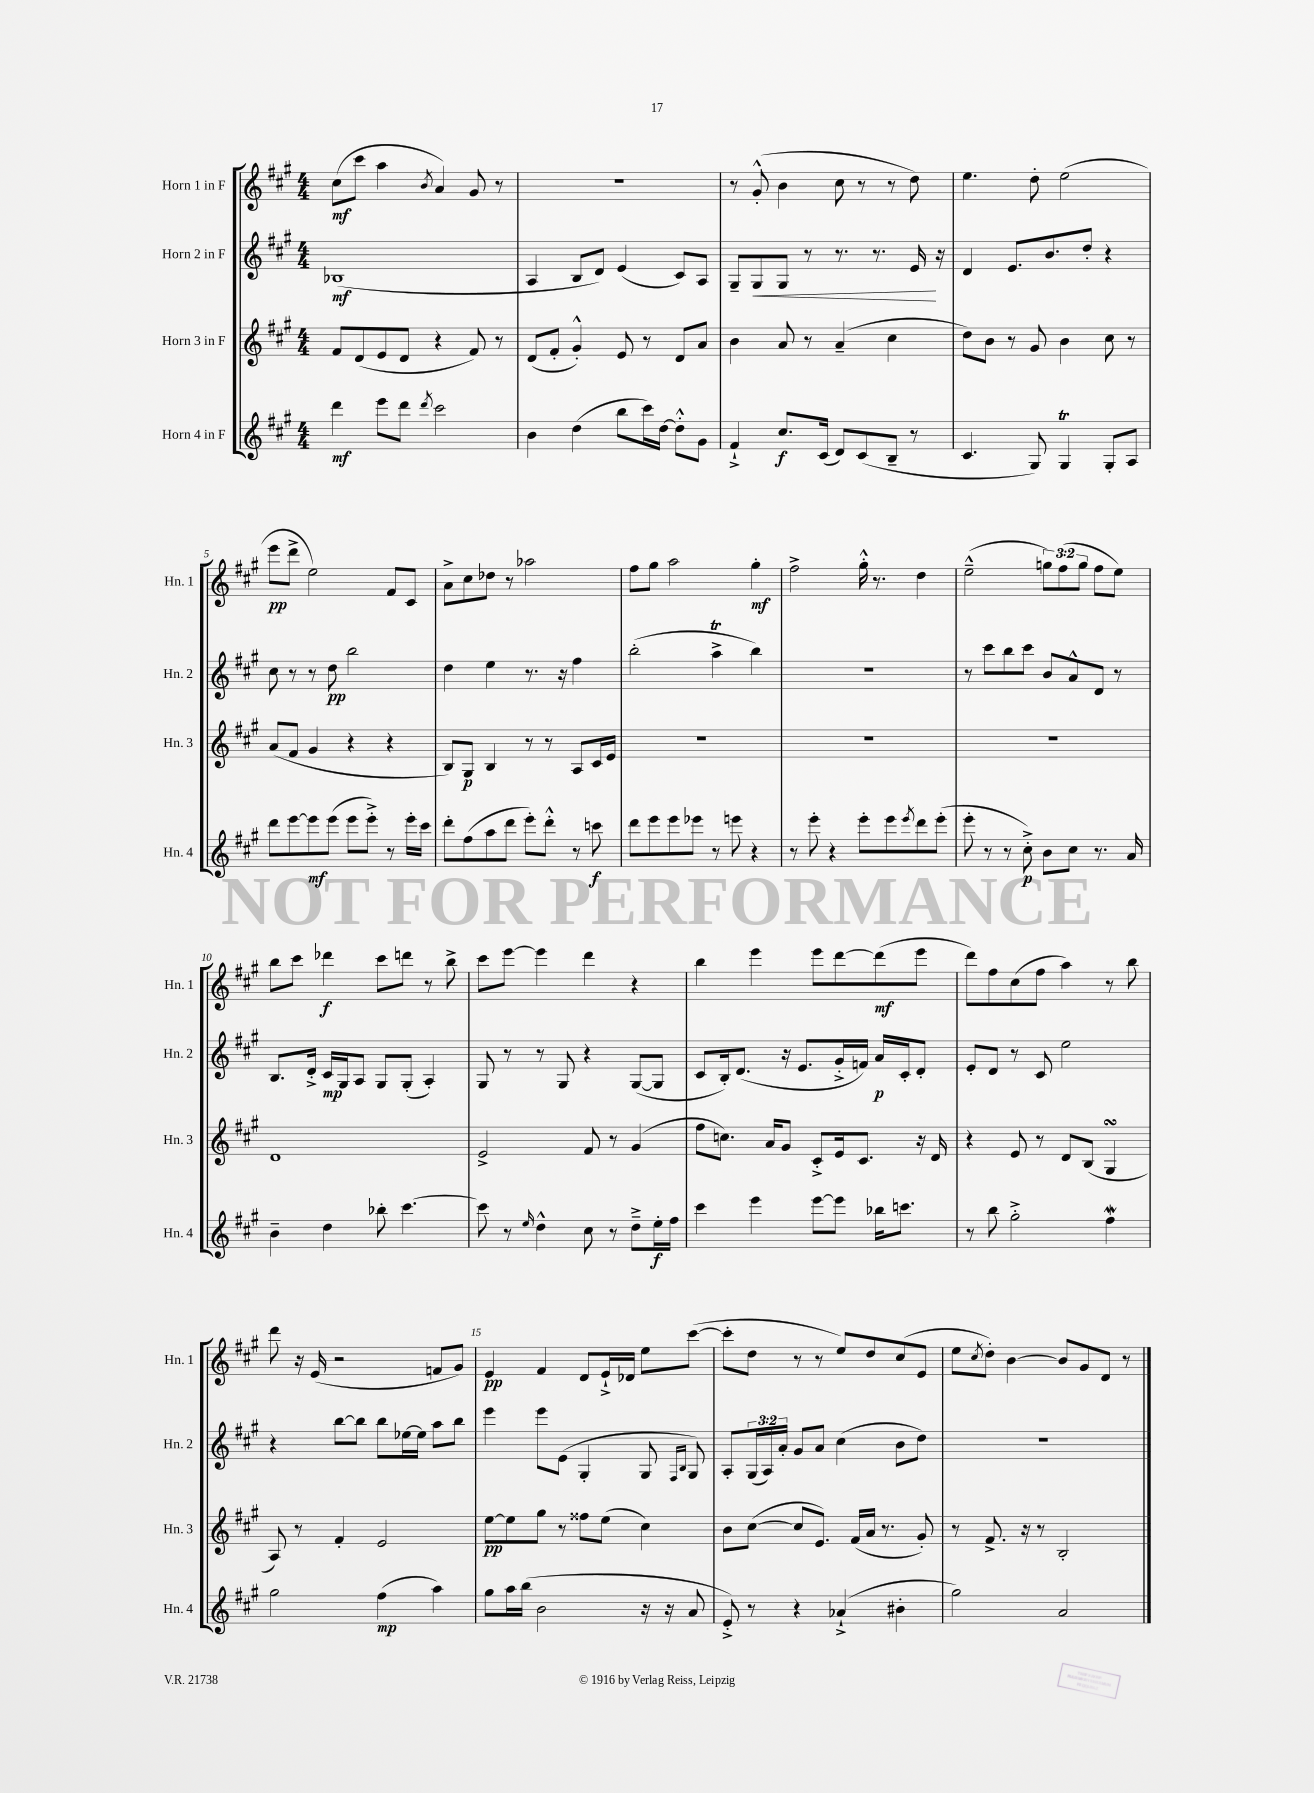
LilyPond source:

<<
\new StaffGroup <<
\new Staff = "s0" \with { instrumentName = "Horn 1 in F" shortInstrumentName = "Hn. 1" } {
    \clef treble \key a \major \numericTimeSignature \time 4/4 \override Staff.TupletNumber.text = #tuplet-number::calc-fraction-text
    cis''8\mf( cis'''8 a''4 \acciaccatura { b'8 } a'4) gis'8 r8 |
    R1 |
    r8 gis'8-.-^( b'4 cis''8 r8 r8 d''8) |
    e''4. d''8-. e''2( |
    e'''8\pp d'''8-> e''2) fis'8 cis'8 |
    a'8-> cis''8 des''8 r8 aes''2 |
    fis''8 gis''8 a''2 gis''4-.\mf |
    fis''2-> gis''16-.-^ r8. d''4 |
    e''2---^( \tuplet 3/2 { g''8) fis''8( g''8 } fis''8 e''8) |
    b''8 cis'''8 des'''4\f cis'''8 d'''8 r8 b''8-> |
    cis'''8 e'''8~ e'''4 d'''4 r4 |
    b''4 e'''4 e'''8 d'''8~ d'''8\mf( e'''8 |
    d'''8) fis''8 cis''8( fis''8 a''4) r8 b''8 |
    d'''8 r16 e'16( r2 f'8 gis'8) |
    e'4\pp fis'4 d'8 e'16-!-> des'16 e''8 cis'''8~( |
    cis'''8-. d''8 r8 r8 e''8) d''8 cis''8( e'8 |
    e''8 \acciaccatura { cis''8 } d''8-.) b'4~ b'8 gis'8 d'8 r8 \bar "|." |
}
\new Staff = "s1" \with { instrumentName = "Horn 2 in F" shortInstrumentName = "Hn. 2" } {
    \clef treble \key a \major \numericTimeSignature \time 4/4 \override Staff.TupletNumber.text = #tuplet-number::calc-fraction-text
    bes1\mf( |
    a4 b8 d'8) e'4( cis'8) a8 |
    gis8-- gis8\< gis8 r8 r8. r8. e'16\! r16 |
    d'4 e'8. b'8. d''8-. r4 |
    cis''8 r8 r8 d''8\pp b''2 |
    d''4 e''4 r8. r16 fis''4 |
    b''2-.( a''4->\trill b''4) |
    R1 |
    r8 cis'''8 b''8 cis'''8 b'8 a'8-^ d'8 r8 |
    b8. d'16-.-> cis'16\mp gis16 a8 gis8 gis8-.( a4-.) |
    gis8 r8 r8 gis8 r4 gis8~( gis8 |
    cis'8 b16-.) d'8.( r16 e'8. gis'16-.-> f'16) a'16\p cis'16-. d'8-. |
    e'8-. d'8 r8 cis'8 e''2 |
    r4 b''8~ b''8 b''8 ees''16~ ees''16 a''8 b''8 |
    e'''4 e'''8 e'8( gis4-. gis8 \grace { fis16 b16 } gis8) |
    a8-. \tuplet 3/2 { gis16( a16) a'16-. } gis'8 a'8 cis''4( b'8 d''8) |
    R1 \bar "|." |
}
\new Staff = "s2" \with { instrumentName = "Horn 3 in F" shortInstrumentName = "Hn. 3" } {
    \clef treble \key a \major \numericTimeSignature \time 4/4
    fis'8 d'8( e'8 d'8 r4 fis'8) r8 |
    d'8( fis'8-. gis'4-.-^) e'8 r8 d'8 a'8 |
    b'4 a'8 r8 a'4--( cis''4 |
    d''8) b'8 r8 gis'8 b'4 cis''8 r8 |
    a'8( fis'8 gis'4 r4 r4 |
    b8) gis8\p b4 r8 r8 a8 cis'16 e'16 |
    R1 |
    R1 |
    R1 |
    d'1 |
    e'2-> fis'8 r8 gis'4( |
    fis''8 c''8.) a'16 gis'8 cis'8-.-> e'16 cis'8. r16 d'16 |
    r4 e'8 r8 d'8 b8( gis4\turn |
    a8) r8 fis'4-. e'2 |
    e''8~\pp e''8 gis''8 r8 fisis''8 e''8( cis''4) |
    b'8 cis''8~( cis''8 e'8.) fis'16( a'16 r8. gis'8-.) |
    r8 fis'8.-> r16 r8 b2-. \bar "|." |
}
\new Staff = "s3" \with { instrumentName = "Horn 4 in F" shortInstrumentName = "Hn. 4" } {
    \clef treble \key a \major \numericTimeSignature \time 4/4
    d'''4\mf e'''8 d'''8 \acciaccatura { d'''8 } cis'''2 |
    b'4 d''4( b''8 cis'''16) d''16~ d''8-.-^ gis'8 |
    fis'4-!-> cis''8.\f cis'16( d'8) cis'8( b8-- r8 |
    cis'4. gis8) gis4\trill gis8-. a8 |
    d'''8 e'''8~ e'''8\mf e'''8( e'''8 e'''8-.->) r8 e'''16-. cis'''16 |
    d'''8-. fis''8( a''8 d'''8 e'''8-.) d'''8-.-^ r8 c'''8\f |
    d'''8 e'''8 e'''8 ees'''8 r8 e'''8 r4 |
    r8 e'''8-. r4 e'''8-. e'''8 \acciaccatura { e'''8 } d'''8 e'''8-.( |
    e'''8-. r8 r8 cis''8-.->\p) b'8 cis''8 r8. a'16 |
    b'4-- d''4 bes''8-. cis'''4.~ |
    cis'''8 r8 \grace { e''16 } d''4-^ cis''8 r8 d''8---> e''16-.\f fis''16 |
    cis'''4 e'''4 e'''8~ e'''8 bes''16 c'''8. |
    r8 b''8 gis''2-.-> fis''4\mordent |
    gis''2 fis''4\mp( a''4) |
    gis''8 a''16 b''16( b'2 r16 r16 a'8 |
    e'8-.->) r8 r4 aes'4-!->( bis'4-. |
    gis''2) a'2 \bar "|." |
}
>>
>>
\layout { \context { \Score \override BarNumber.break-visibility = ##(#f #t #t) barNumberVisibility = #(every-nth-bar-number-visible 5) } }
